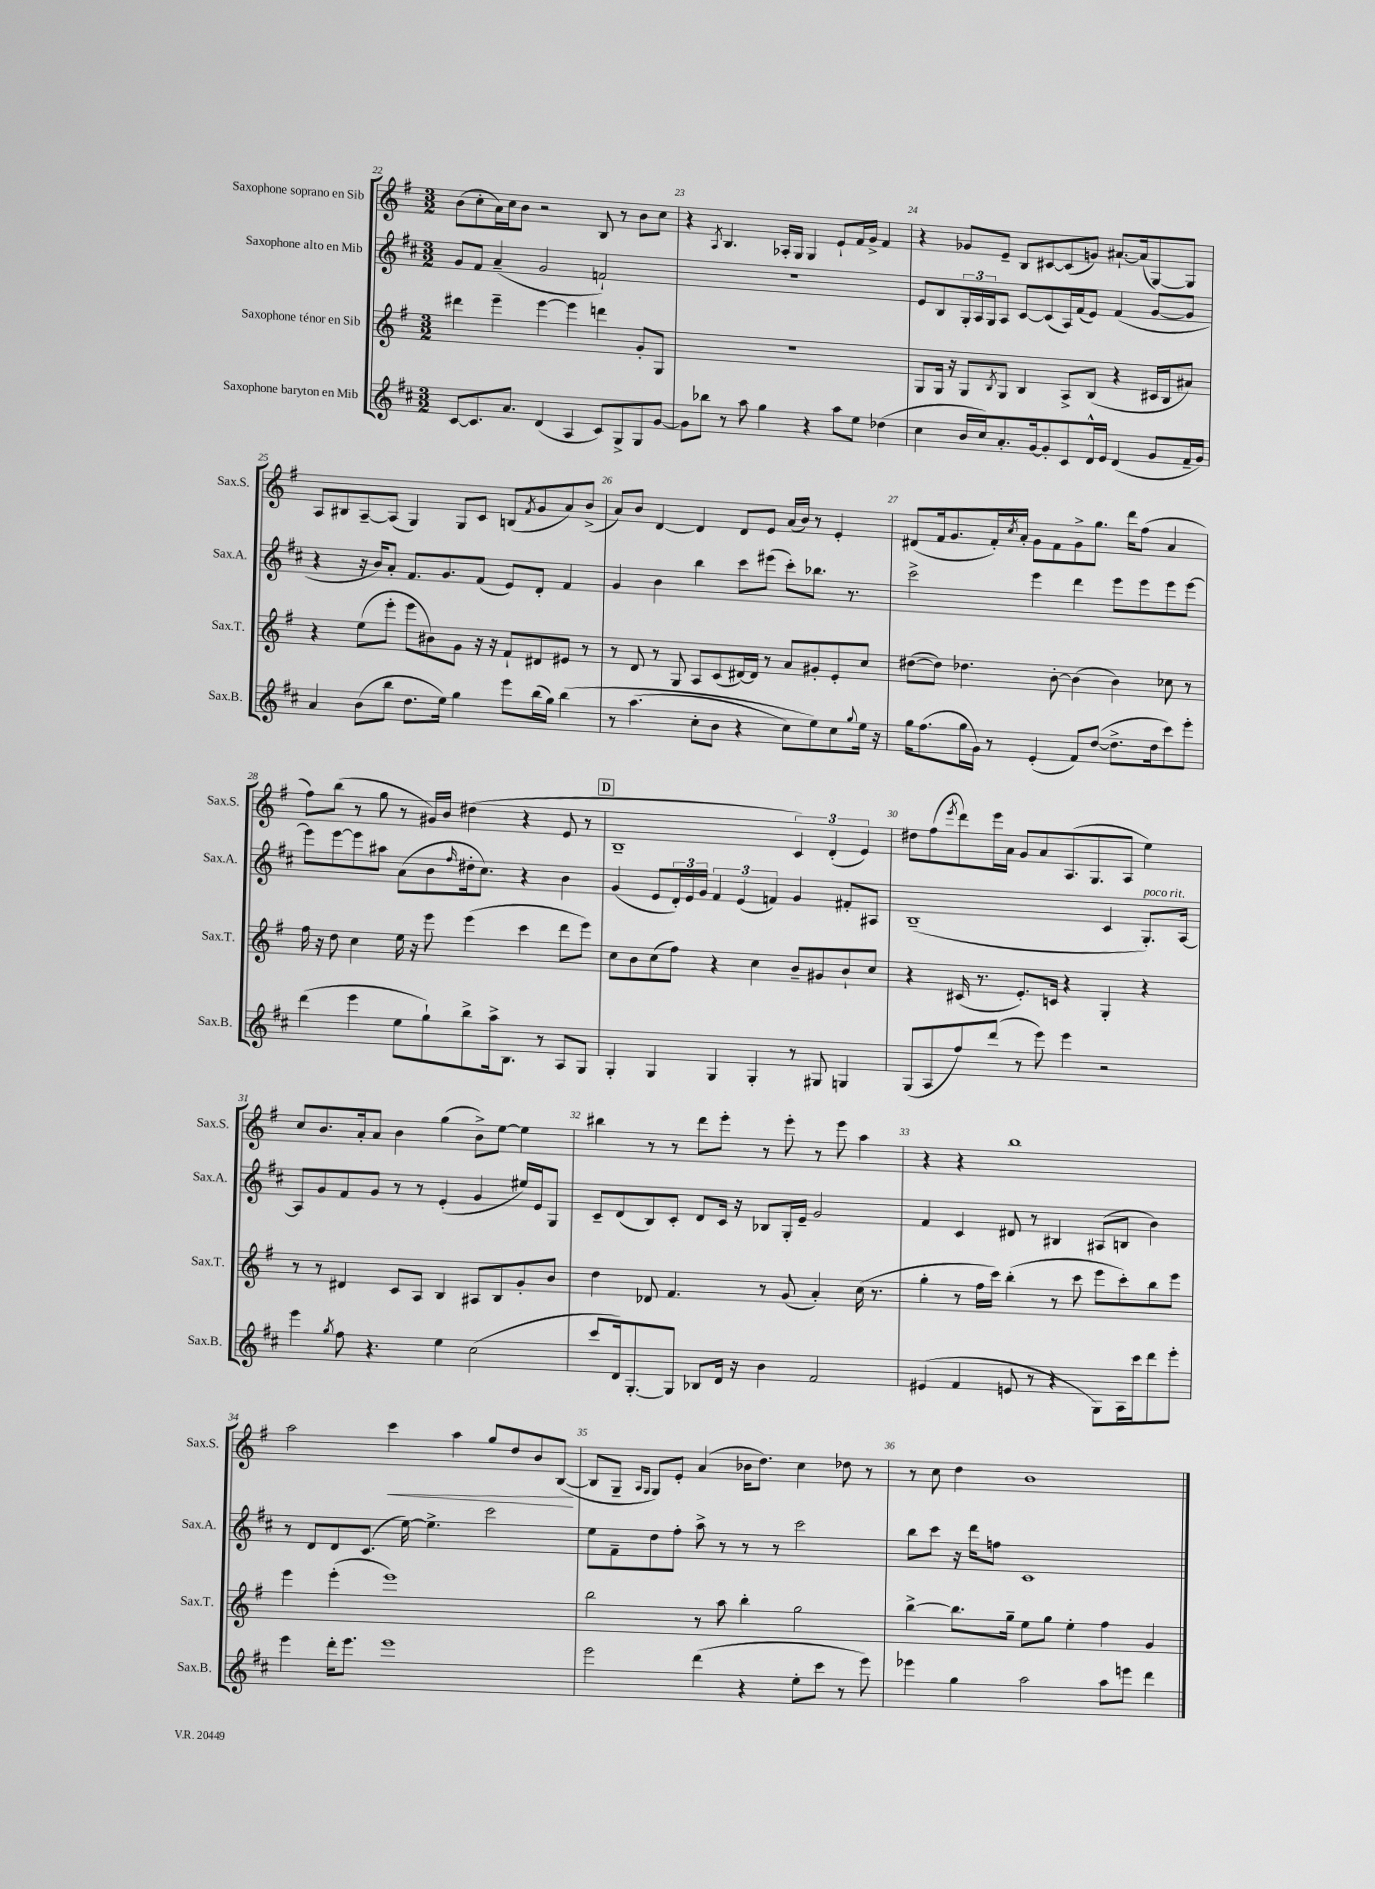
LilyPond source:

<<
\new StaffGroup <<
\new Staff = "s0" \with { instrumentName = "Saxophone soprano en Sib" shortInstrumentName = "Sax.S." } {
    \clef treble \key g \major \numericTimeSignature \time 3/2
    b'8( c''8-. a'16) c''16 b'8 r2 b8 r8 b'8 c''8 |
    r4 \acciaccatura { a8 } b4. aes16-. g16 g4 e'8-! fis'16 g'16-> fis'4 |
    r4 ges'8 e'8-- b8 cis'8~ cis'8( g'8) ais'8.~-! ais'16( g8~) g8 |
    a8 bis8 a8~-- a8( g4) g8 c'8 b8( \acciaccatura { fis'8 } g'8 a'8) b'8->( |
    a'8) b'8 d'4~ d'4 d'8 e'8 a'16( b'16) r8 e'4-. |
    dis'8( fis'16 g'8. fis'16-.) \acciaccatura { c''8 } a'16-. g'8 fis'8 g'8-> g''8. d'''16 fis''8( a'4 |
    fis''8) b''8( r8 g''8 r8 gis'16) b'16 dis''4( r4 e'8 r8 |
    \mark \markup { \box "D" } b1-- \tuplet 3/2 { c'4) d'4-.( e'4) } |
    dis''8 fis''8( \acciaccatura { e'''8 } d'''8) e'''16 a'16 g'8 a'8 a8.( g8. a8 e''4) |
    c''8 b'8. a'16-. a'8 b'4 g''4( b'8->) e''8~ e''4 |
    bis''4 r8 r8 d'''8 e'''8-. r8 e'''8-. r8 e'''8 a''4 |
    r4 r4 b''1 |
    a''2 c'''4\< a''4 g''8 d''8 b'8 b8~\!( |
    b8 g8-- \grace { a16 g16 } g8) e'8-. a'4( bes'16 d''8.) c''4 des''8 r8 |
    r8 c''8 d''4 b'1 \bar "|." |
}
\new Staff = "s1" \with { instrumentName = "Saxophone alto en Mib" shortInstrumentName = "Sax.A." } {
    \clef treble \key d \major \numericTimeSignature \time 3/2
    g'8 fis'8 a'4--( g'2 f'2-!) |
    R1. |
    e'8 b8 \tuplet 3/2 { g16-. a16 g16 } a8 cis'8~ cis'8( a16) fis'16( e'8) fis'4( g'8~ g'8 |
    r4 r16 b'16) a'8-. fis'8. g'8. fis'8( e'8) d'8-. fis'4 |
    g'4 b'4 b''4 cis'''8 eis'''8( cis'''8-.) bes''8. r8. |
    cis'''2-> e'''4 d'''4 e'''8 e'''8 e'''8 e'''8~ |
    e'''8 e'''8~ e'''8 ais''8 a'8( b'8 \grace { fis''16 } dis''16-. cis''8.) r4 b'4 |
    \mark \markup { \box "D" } g'4( e'8 \tuplet 3/2 { d'16-.) e'16 g'16 } \tuplet 3/2 { fis'4 e'4( f'4) } g'4 fis'8-. ais8 |
    b1--( cis'4 g8.-.^\markup { \italic "poco rit." }) a16~ |
    a8 g'8 fis'8 g'8 r8 r8 e'4-.( g'4 eis''16) e'16 g8 |
    cis'8-- d'8( b8) cis'8-. d'8 cis'16 r16 bes8 g16-. e'16-- g'2 |
    fis'4 cis'4 dis'8 r8 bis4 ais8( b8 b'4) |
    r8 d'8 d'8 cis'8.( e''16~) e''4.-> cis'''2 |
    e''8 fis'8-- d''8 fis''8-. a''8-> r8 r8 r8 cis'''2 |
    b''8 cis'''8 r16 d'''16 f''8 cis'1 \bar "|." |
}
\new Staff = "s2" \with { instrumentName = "Saxophone ténor en Sib" shortInstrumentName = "Sax.T." } {
    \clef treble \key g \major \numericTimeSignature \time 3/2
    dis'''4 e'''4-- e'''4~ e'''4 d'''4 g'8-. g8 |
    R1. |
    g8 g16 r16 g8 \acciaccatura { b8 } g8 b4 a8-> b8( r4 cis'16 b16 ais'8) |
    r4 e''8( e'''8-. e'''8 bis'8) g'8 r16 r16 fis'8-! dis'8 eis'8 r8 |
    r8 d'8 r8 g8 a8 c'8( dis'16~) dis'16 r8 a'8 gis'8-. e'8-. c''8 |
    dis''8~( dis''8) des''4. b'8~-. b'4( b'4) ces''8 r8 |
    fis''16 r16 d''8 c''4 e''16 r16 e'''8 e'''4( c'''4 d'''8 e'''8) |
    \mark \markup { \box "D" } c''8 b'8 c''8( fis''8) r4 c''4 b'8-- gis'8 b'8-! c''8 |
    r4 cis'16( r8. e'8.-.) c'16 r4 g4-. r4 |
    r8 r8 dis'4 c'8 a8 b4 ais8 b8 g'8-. b'8 |
    d''4 des'8 fis'4. r8 g'8( a'4-.) c''16( r8. |
    g''4-. r8 fis''16 c'''16) b''4-.( r8 c'''8 e'''8 c'''8-.) b''8 e'''8 |
    e'''4 e'''4-.( e'''1) |
    b''2 r8 a''8 b''4-. g''2 |
    b''4~-> b''8. g''16-- e''8 g''8 e''4-. fis''4 g'4 \bar "|." |
}
\new Staff = "s3" \with { instrumentName = "Saxophone baryton en Mib" shortInstrumentName = "Sax.B." } {
    \clef treble \key d \major \numericTimeSignature \time 3/2
    cis'8~ cis'8. a'8. d'4( a4 cis'8) g8-> g8 g'8~ |
    g'8 bes''8 r8 a''8 g''4 r4 a''8 e''8 des''4( |
    cis''4 b'16 cis''16) a'8.-. g'16~ g'8-. cis'8 d'16-^ e'16 d'4( g'8 fis'16-- g'16) |
    a'4 b'8( b''8 d''8. e''16) g''4 e'''8 b''16( g''16) b''4\( |
    r8 a''4.( cis''8-. b'8 r4 cis''8) e''8\) cis''8 \appoggiatura { g''8 } e''16 r16 |
    g''16 fis''8.( g''16 g'16) r8 e'4-.( fis'8) d''8~( d''8.-> d''16 cis'''8) e'''8-. |
    d'''4( e'''4 e''8 g''8-!) b''8-> a''16-> b8. r8 a8 g8 |
    \mark \markup { \box "D" } g4-. g4 g4 g4-. r8 gis8 g4 |
    g8( a8 fis''8) d'''8( r8 e'''8) e'''4 r2 |
    e'''4 \acciaccatura { g''8 } fis''8 r4. e''4 cis''2( |
    cis'''8 d'16) g8.~-. g8 bes8 d'16 r16 b'4 fis'2 |
    eis'4( fis'4 e'8 r8 r4 g8) a16 cis'''16 d'''8 e'''8-. |
    e'''4 d'''16-. e'''8. e'''1 |
    e'''2 d'''4( r4 e''8-. cis'''8 r8 e'''8) |
    ees'''4 g''4 a''2 a''8 e'''8 d'''4 \bar "|." |
}
>>
>>
\layout { \context { \Score currentBarNumber = #22 \override BarNumber.break-visibility = ##(#f #t #t) barNumberVisibility = #all-bar-numbers-visible } }
